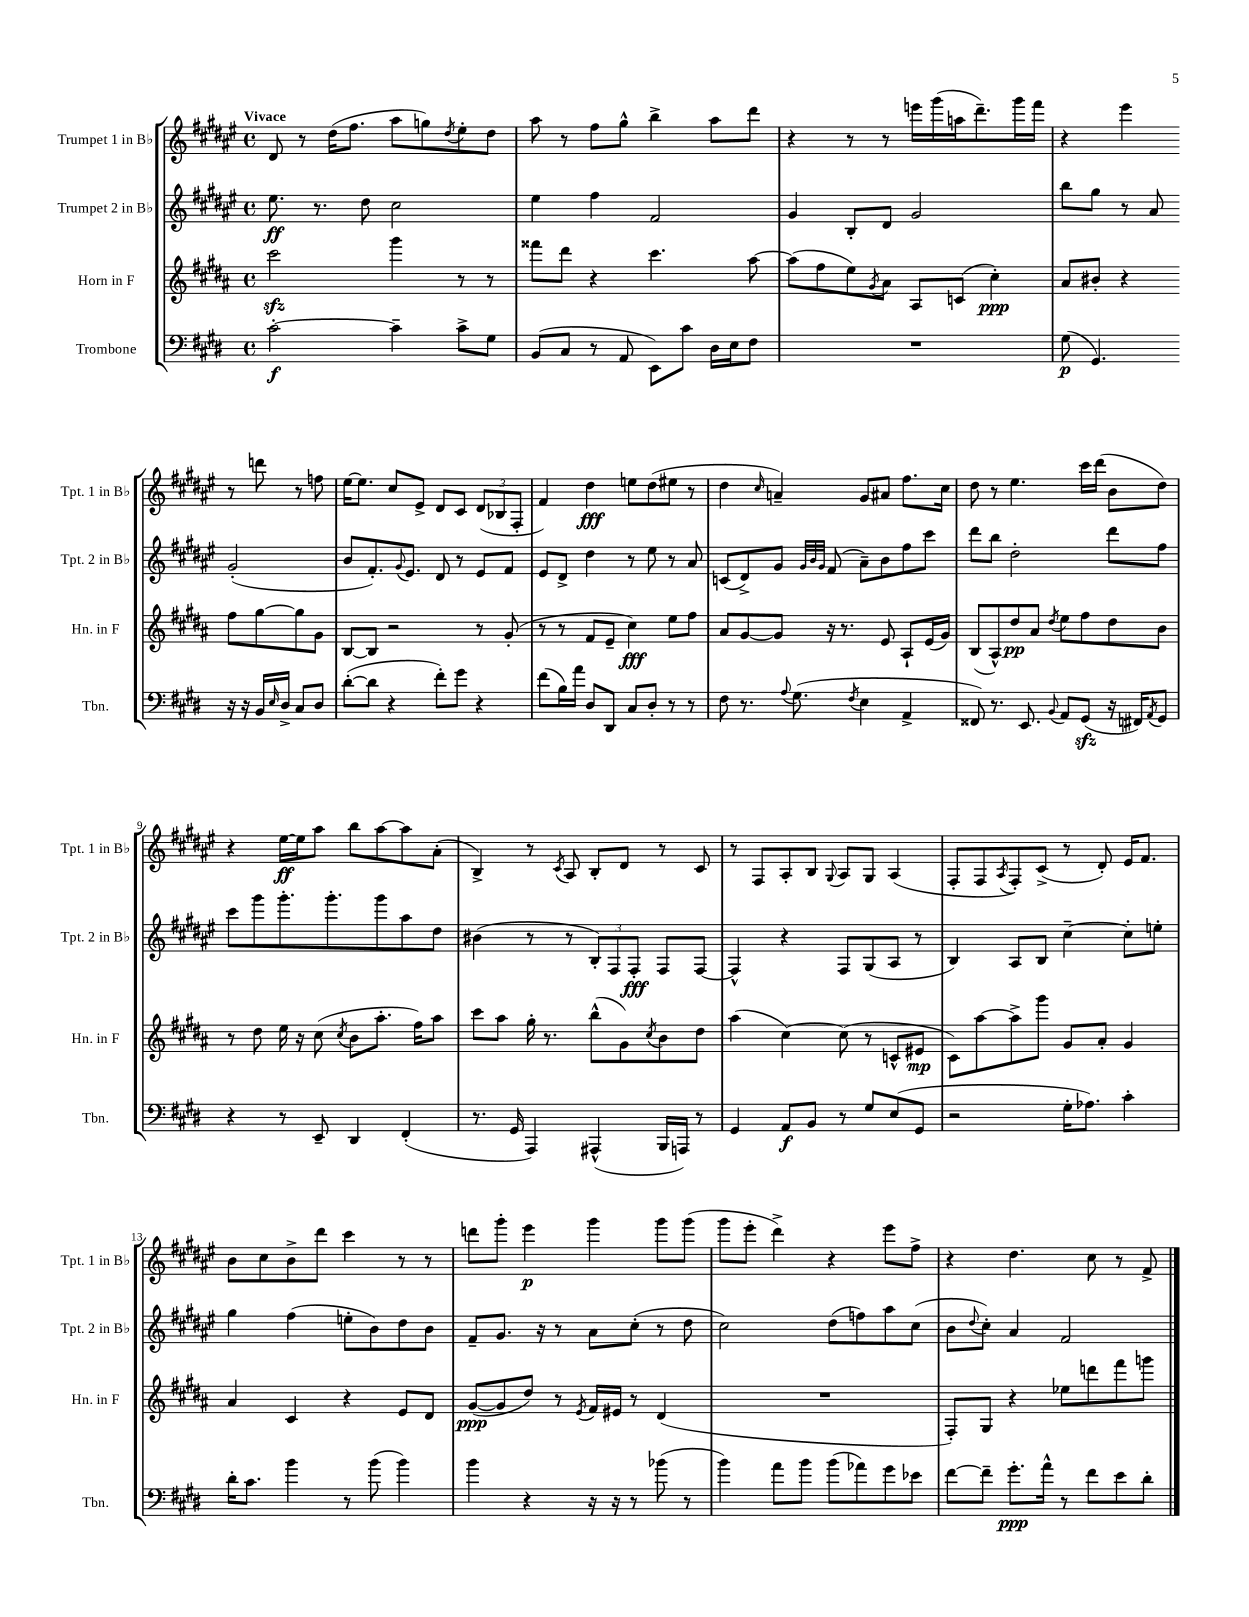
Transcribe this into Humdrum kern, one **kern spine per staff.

**kern	**dynam	**kern	**dynam	**kern	**dynam	**kern	**dynam
*part4	*part4	*part3	*part3	*part2	*part2	*part1	*part1
*staff4	*staff4	*staff3	*staff3	*staff2	*staff2	*staff1	*staff1
*I"Trombone	*	*I"Horn in F	*	*I"Trumpet 2 in B♭	*	*I"Trumpet 1 in B♭	*
*I'Tbn.	*	*I'Hn. in F	*	*I'Tpt. 2 in B♭	*	*I'Tpt. 1 in B♭	*
*clefF4	*	*clefG2	*	*clefG2	*	*clefG2	*
*k[f#c#g#d#]	*	*k[f#c#g#d#a#]	*	*k[f#c#g#d#a#e#]	*	*k[f#c#g#d#a#e#]	*
*M4/4	*	*M4/4	*	*M4/4	*	*M4/4	*
*met(c)	*	*met(c)	*	*met(c)	*	*met(c)	*
=1	=1	=1	=1	=1	=1	=1	=1
!	!	!	!	!	!	!LO:TX:a:B:t=Vivace	!
[2c#'\	f	2ccc#zz\	.	8.ee#\	ff	8d#/	.
.	.	.	.	.	.	8r	.
.	.	.	.	8.r	.	.	.
.	.	.	.	.	.	(16dd#\KL	.
.	.	.	.	.	.	8.ff#\J	.
.	.	.	.	8dd#\	.	.	.
4c#~\]	.	4ggg#\	.	2cc#\	.	8aa#\L	.
.	.	.	.	.	.	8ggn\)	.
.	.	.	.	.	.	8qdd#/	.
8c#^\L	.	8r	.	.	.	8ee#'\	.
8G#\J	.	8r	.	.	.	8dd#\J	.
=2	=2	=2	=2	=2	=2	=2	=2
(8BB/L	.	8fff##X\L	.	4ee#\	.	8aa#\	.
8C#/J	.	8ddd#\J	.	.	.	8r	.
8r	.	4r	.	4ff#\	.	8ff#\L	.
8AA/	.	.	.	.	.	8gg#^^\J	.
8EE\L)	.	4.ccc#\	.	2f#/	.	4bb^\	.
8c#\J	.	.	.	.	.	.	.
16D#\LL	.	.	.	.	.	8aa#\L	.
16E\J	.	.	.	.	.	.	.
8F#\J	.	[8aa#\	.	.	.	8ddd#\J	.
=3	=3	=3	=3	=3	=3	=3	=3
1r	.	(8aa#\L]	.	4g#/	.	4r	.
.	.	8ff#\	.	.	.	.	.
.	.	8ee\)	.	8B'/L	.	8r	.
.	.	8qg#/	.	.	.	.	.
.	.	8a#\J	.	8d#/J	.	8r	.
.	.	8A#/L	.	2g#/	.	16eeen\LL	.
.	.	.	.	.	.	(16ggg#\	.
.	.	(8cn/J	.	.	.	16aan\J	.
.	.	.	.	.	.	8.ddd#~\)	.
.	.	4cc#'\)	ppp	.	.	.	.
.	.	.	.	.	.	16ggg#\L	.
.	.	.	.	.	.	16fff#\JJ	.
=4	=4	=4	=4	=4	=4	=4	=4
(8G#\	p	8a#/L	.	8bb\L	.	4r	.
4.GG#/)	.	8b#X'/J	.	8gg#\J	.	.	.
.	.	4r	.	8r	.	4eee#\	.
.	.	.	.	8a#/	.	.	.
16r	.	8ff#\L	.	(2g#'/	.	8r	.
16r	.	.	.	.	.	.	.
16BB/LL	.	[8gg#\	.	.	.	8dddn\	.
16qqE/	.	.	.	.	.	.	.
16D#^/JJ	.	.	.	.	.	.	.
8C#/L	.	8gg#\]	.	.	.	8r	.
8D#/J	.	8g#\J	.	.	.	8ffn\	.
!!LO:LB:g=z
=5	=5	=5	=5	=5	=5	=5	=5
([8d#'\L	.	[8B/L	.	8b/L	.	[16ee#\KL	.
.	.	.	.	.	.	8.ee#\J]	.
8d#\J]	.	8B/J]	.	8.f#'/)	.	.	.
4r	.	2r	.	.	.	8cc#/L	.
.	.	.	.	8qqg#/	.	.	.
.	.	.	.	8.e#/J	.	.	.
.	.	.	.	.	.	8e#^/J	.
8f#'\L)	.	.	.	8d#/	.	8d#/L	.
8g#\J	.	.	.	8r	.	8c#/J	.
4r	.	8r	.	8e#/L	.	(12d#/L	.
.	.	.	.	.	.	12B-X/	.
.	.	(8g#'/	.	8f#/J	.	.	.
.	.	.	.	.	.	12F#'/J	.
=6	=6	=6	=6	=6	=6	=6	=6
(8f#\L	.	8r	.	8e#/L	.	4f#/)	.
16B\L)	.	8r	.	8d#^/J	.	.	.
16a\JJ	.	.	.	.	.	.	.
8D#/L	.	8f#/L	.	4dd#\	.	4dd#\	fff
8DD#/J	.	8e~/J	.	.	.	.	.
8C#/L	.	4cc#\)	fff	8r	.	8een\L	.
8D#'/J	.	.	.	8ee#\	.	(8dd#\	.
8r	.	8ee\L	.	8r	.	8ee#X\J	.
8r	.	8ff#\J	.	8a#/	.	8r	.
=7	=7	=7	=7	=7	=7	=7	=7
8F#\	.	8a#/L	.	(8cn/L	.	4dd#\	.
8.r	.	[8g#/	.	8d#^/)	.	.	.
.	.	.	.	.	.	16qqcc#/	.
.	.	8g#/J]	.	8g#/J	.	4an~/)	.
8qqA/	.	.	.	.	.	.	.
(8.G#\	.	.	.	.	.	.	.
.	.	.	.	32qqg#/LLL	.	.	.
.	.	.	.	32qqb/	.	.	.
.	.	.	.	32qqg#/JJJ	.	.	.
.	.	16r	.	(8f#/	.	.	.
.	.	8.r	.	.	.	.	.
8qF#/	.	.	.	.	.	.	.
4E\	.	.	.	8a#~\L)	.	8g#/L	.
.	.	8e/	.	8b\	.	8a#X/J	.
4AA^/	.	8A#`/L	.	8ff#\	.	8.ff#\L	.
.	.	(16e/L	.	8ccc#\J	.	.	.
.	.	16g#/JJ)	.	.	.	16cc#\Jk	.
=8	=8	=8	=8	=8	=8	=8	=8
8FF##X/)	.	(8B/L	.	8ddd#\L	.	8dd#\	.
8.r	.	8A#^^/)	.	8bb\J	.	8r	.
.	.	8dd#/	pp	2dd#'\	.	4.ee#\	.
8.EE/	.	.	.	.	.	.	.
.	.	8a#/J	.	.	.	.	.
8qqBB/	.	8qdd#/	.	.	.	.	.
8AA/L	.	8ee\L	.	.	.	.	.
(8GG#zz/J	.	8ff#\	.	.	.	16ccc#\LL	.
.	.	.	.	.	.	(16ddd#\JJ	.
16r	.	8dd#\	.	8ddd#\L	.	8b\L	.
16FF#X/KL)	.	.	.	.	.	.	.
8qAA/	.	.	.	.	.	.	.
8GG#/J	.	8b\J	.	8ff#\J	.	8dd#\J)	.
!!LO:LB:g=z
=9	=9	=9	=9	=9	=9	=9	=9
4r	.	8r	.	8ccc#\L	.	4r	.
.	.	8dd#\	.	8ggg#\	.	.	.
8r	.	16ee\	.	8.ggg#'\	.	[16ee#\LL	ff
.	.	16r	.	.	.	16ee#\J]	.
8EE~/	.	(8cc#\	.	.	.	8aa#\J	.
.	.	.	.	8.ggg#'\	.	.	.
.	.	8qcc#/	.	.	.	.	.
4DD#/	.	8b\L	.	.	.	8bb\L	.
.	.	8.aa#'\J	.	8ggg#\	.	[8aa#\	.
(4FF#'/	.	.	.	8aa#\	.	8aa#\]	.
.	.	16ff#\KL)	.	.	.	.	.
.	.	8aa#\J	.	8dd#\J	.	(8a#'\J	.
=10	=10	=10	=10	=10	=10	=10	=10
8.r	.	8ccc#\L	.	(4b#X\	.	4B^/)	.
.	.	8aa#\J	.	.	.	.	.
16GG#/	.	.	.	.	.	.	.
4AAA/)	.	16gg#'\	.	8r	.	8r	.
.	.	8.r	.	.	.	.	.
.	.	.	.	.	.	8qc#/	.
.	.	.	.	8r	.	8A#/	.
(4AAA#X^^/	.	(8bb^^\L	.	12B'/L)	.	8B'/L	.
.	.	.	.	12F#/	.	.	.
.	.	8g#\)	.	.	.	8d#/J	.
.	.	.	.	12F#'/J	fff	.	.
.	.	8qcc#/	.	.	.	.	.
16BBB/LL	.	8b\	.	8F#/L	.	8r	.
16AAAn/JJ)	.	.	.	.	.	.	.
8r	.	8dd#\J	.	[8F#/J	.	8c#/	.
=11	=11	=11	=11	=11	=11	=11	=11
4GG#/	.	(4aa#\	.	4F#^^/]	.	8r	.
.	.	.	.	.	.	8F#/L	.
8AA/L	f	[4cc#\)	.	4r	.	8A#'/	.
8BB/J	.	.	.	.	.	8B/J	.
.	.	.	.	.	.	8qqG#/	.
8r	.	(8cc#\]	.	8F#/L	.	8A#/L	.
8G#/L	.	8r	.	(8G#/	.	8G#/J	.
(8E/	.	8cn^^/L	.	8A#/J	.	(4A#/	.
8GG#/J	.	8e#X/J	mp	8r	.	.	.
=12	=12	=12	=12	=12	=12	=12	=12
2r	.	8c#\L)	.	4B/)	.	8F#'/L	.
.	.	[8aa#\	.	.	.	8F#/	.
.	.	.	.	.	.	8qA#/	.
.	.	8aa#^\]	.	8A#/L	.	8F#'/)	.
.	.	8ggg#\J	.	8B/J	.	(8c#^/J	.
16G#'\KL	.	8g#/L	.	[4cc#~\	.	8r	.
8.A-X\J)	.	.	.	.	.	.	.
.	.	8a#'/J	.	.	.	8d#'/)	.
4c#'\	.	4g#/	.	8cc#'\L]	.	16e#/KL	.
.	.	.	.	.	.	8.f#/J	.
.	.	.	.	8een'\J	.	.	.
!!LO:LB:g=z
=13	=13	=13	=13	=13	=13	=13	=13
16d#'\KL	.	4a#/	.	4gg#\	.	8b\L	.
8.c#\J	.	.	.	.	.	.	.
.	.	.	.	.	.	8cc#\	.
4b\	.	4c#/	.	(4ff#\	.	8b^\	.
.	.	.	.	.	.	8ddd#\J	.
8r	.	4r	.	8een'\L	.	4ccc#\	.
(8b\	.	.	.	8b\)	.	.	.
4b\)	.	8e/L	.	8dd#\	.	8r	.
.	.	8d#/J	.	8b\J	.	8r	.
=14	=14	=14	=14	=14	=14	=14	=14
4b\	.	([8g#/L	ppp	8f#~/L	.	8dddn\L	.
.	.	8g#/]	.	8.g#/J	.	8ggg#'\J	.
4r	.	8dd#/J)	.	.	.	4eee#\	p
.	.	.	.	16r	.	.	.
.	.	8r	.	8r	.	.	.
.	.	8qe/	.	.	.	.	.
16r	.	16f#/LL	.	8a#\L	.	4ggg#\	.
16r	.	16e#X/JJ	.	.	.	.	.
8r	.	8r	.	(8cc#'\J	.	.	.
(8b-X\	.	(4d#/	.	8r	.	8ggg#\L	.
8r	.	.	.	8dd#\	.	(8ggg#\J	.
=15	=15	=15	=15	=15	=15	=15	=15
4b\)	.	1r	.	2cc#\)	.	8ggg#\L	.
.	.	.	.	.	.	8eee#'\J	.
8a\L	.	.	.	.	.	4ddd#^\)	.
8b\J	.	.	.	.	.	.	.
(8b\L	.	.	.	(8dd#\L	.	4r	.
8a-X\)	.	.	.	8ffn\)	.	.	.
8g#\	.	.	.	8aa#\	.	8eee#\L	.
8e-X\J	.	.	.	(8cc#\J	.	8ff#^\J	.
=16	=16	=16	=16	=16	=16	=16	=16
[8f#\L	.	8F#'/L)	.	8b\L	.	4r	.
.	.	.	.	8qqdd#/	.	.	.
8f#~\J]	.	8G#/J	.	8cc#'\J)	.	.	.
8.g#'\L	ppp	4r	.	4a#/	.	4.dd#\	.
16a^^\Jk	.	.	.	.	.	.	.
8r	.	8ee-X\L	.	2f#/	.	.	.
8f#\L	.	8dddn\	.	.	.	8cc#\	.
8e\	.	8fff#\	.	.	.	8r	.
8d#'\J	.	8gggn\J	.	.	.	8f#^/	.
==	==	==	==	==	==	==	==
*-	*-	*-	*-	*-	*-	*-	*-
